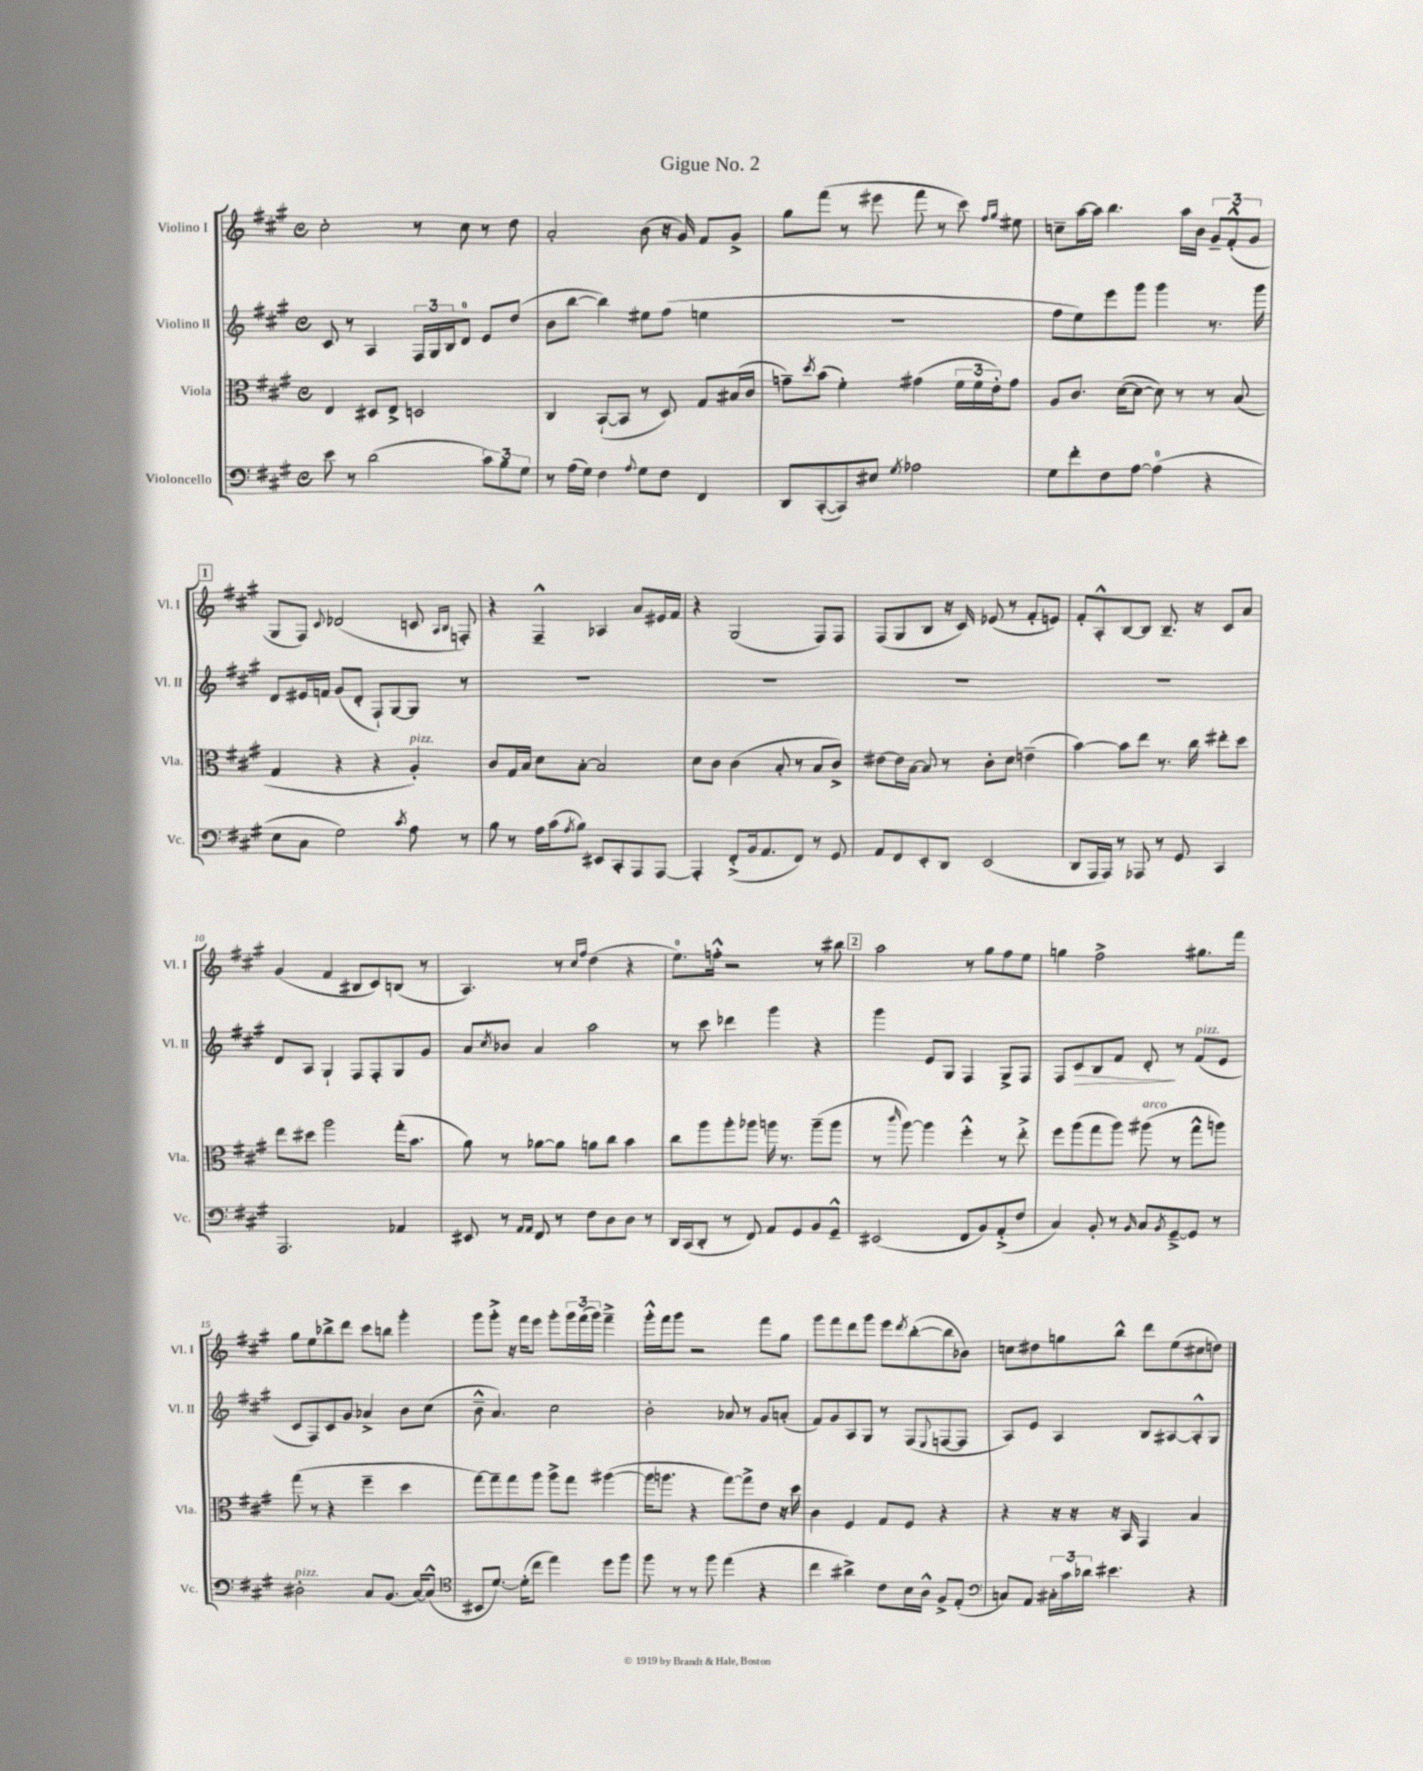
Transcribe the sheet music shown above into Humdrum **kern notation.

**kern	**kern	**kern	**dynam	**kern
*part4	*part3	*part2	*part2	*part1
*staff4	*staff3	*staff2	*staff2	*staff1
*I"Violoncello	*I"Viola	*I"Violino II	*	*I"Violino I
*I'Vc.	*I'Vla.	*I'Vl. II	*	*I'Vl. I
*clefF4	*clefC3	*clefG2	*	*clefG2
*k[f#c#g#]	*k[f#c#g#]	*k[f#c#g#]	*	*k[f#c#g#]
*M4/4	*M4/4	*M4/4	*	*M4/4
*met(c)	*met(c)	*met(c)	*	*met(c)
=1	=1	=1	=1	=1
8e\	4E/	8c#/	.	2cc#'\
8r	.	8r	.	.
(2d\	8D#X/L	4A/	.	.
.	8E^/J	.	.	.
.	2Dn/	24F#/LL	.	8r
.	.	24G#/	.	.
.	.	24B/J	.	.
.	.	8d/J	.	8cc#\
12c#\L)	.	8e/L	.	8r
12B\	.	.	.	.
.	.	(8dd/J	.	8dd\
12G#\J	.	.	.	.
=2	=2	=2	=2	=2
8r	4C#/	8b\L	.	2a'/
(16A\LL	.	[8bb\J	.	.
16G#\JJ)	.	.	.	.
4F#\	([8BB`/L	4bb\])	.	.
.	8BB/J]	.	.	.
8qqA/	.	.	.	.
8G#\L	8r	8ee#X\L	.	(8b\
8F#\J	8D/)	(8ff#\J	.	16r
.	.	.	.	16g#/)
4FF#/	8G#/L	4een\	.	8f#/L
.	(16B#X/L	.	.	8g#^/J
.	16c#/JJ	.	.	.
=3	=3	=3	=3	=3
8DD/L	8gn~\L)	1r	.	8gg#\L
.	8qdd/	.	.	.
([8CC#'/	(8b\J	.	.	(8fff#\J
8CC#/])	4f#'\)	.	.	8r
8E#X/J	.	.	.	8eee#X\
8qG#/	.	.	.	.
2A-X\	(4g#X\	.	.	8fff#\
.	.	.	.	8r
.	24f#\LL	.	.	8ccc#\)
.	24f#\	.	.	.
.	24e'\J)	.	.	.
.	.	.	.	16qqff#/LL
.	.	.	.	16qqgg#/JJ
.	8g#\J	.	.	8ee#X\
=4	=4	=4	=4	=4
8G#\L	8A/L	8ff#\L	.	8ccn~\L
8f#'\	8.c#/J	8ee\)	.	[16aa\L
.	.	.	.	16aa\JJ]
8F#\	.	8eee\	.	4.bb\
.	([16d\KL	.	.	.
[8A\J	8d\J_	8ggg#\J	.	.
(4A\]	8d\])	4ggg#\	.	.
.	8r	.	.	16aa\LL
.	.	.	.	16b\JJ
4r	8r	8.r	.	12g#~/L
.	.	.	.	(12f#'^^/
.	(8B/	.	.	.
.	.	.	.	12g#/J
.	.	16ggg#\	.	.
!!LO:LB:g=z
!!LO:REH:place=s1:t=1
=5	=5	=5	=5	=5
8E\L	4G#/	8d/L	.	8G#/L
8C#\J	.	16e#X/L	.	8F#/J)
.	.	16fn/JJ	.	.
.	.	.	.	8qqc#/
2G#\)	4r	(8g#/L	.	(2d-X/
.	.	8d'/J	.	.
.	4r	8F#`/L)	.	.
.	.	[8G#/	.	.
8qc#/	.	.	.	.
!	!LO:TX:a:i:t=pizz.	!	!	!
8A\	4A'/)	8G#/J]	.	8cn/
.	.	.	.	16qqA/LL
.	.	.	.	16qqB/JJ
8r	.	8r	.	8Fn'/)
=6	=6	=6	=6	=6
8B\	8c#/L	1r	.	4r
8r	16G#/L	.	.	.
.	16B/JJ	.	.	.
16A\LL	8d\L	.	.	4F#~^^/
(16c#\J	.	.	.	.
8qA/	.	.	.	.
8B\J)	[8B'\J	.	.	.
8EE#X/L	2B/]	.	.	4A-X/
8CC#'/	.	.	.	.
8AAA/	.	.	.	8a/L
[8AAA/J	.	.	.	16e#X/L
.	.	.	.	16f#/JJ
=7	=7	=7	=7	=7
4AAA'/]	8d\L	1r	.	4r
.	8c#\J	.	.	.
(8FF#'^/L	(4c#\	.	.	(2G#/
16BB/k	.	.	.	.
8.AA/	.	.	.	.
.	8B'/	.	.	.
8FF#/J)	8r	.	.	.
8r	8B/L	.	.	8F#/L)
8GG#/	8c#^/J)	.	.	8F#/J
=8	=8	=8	=8	=8
8AA/L	[8e#X\L	1r	.	(8F#/L
8FF#/	16e#\L]	.	.	8G#/
.	[16B\JJ	.	.	.
8EE'/	8B/]	.	.	8B/J
8DD/J	8r	.	.	16r
.	.	.	.	16c#/)
(2EE/	8c#'\L	.	.	(8e-X/
.	8d\J	.	.	8r
.	(4en~\	.	.	8f#'/L
.	.	.	.	8en/J)
=9	=9	=9	=9	=9
8DD/L	[4b\)	1r	.	8f#'/L
16AAA/L	.	.	.	8A'^^/
16AAA/JJ)	.	.	.	.
8r	8b\L]	.	.	[8B/
8AAA-X/	8ee\J	.	.	8B/J]
8r	8.r	.	.	8.B~/
8GG#/	.	.	.	.
.	16cc#\	.	.	16r
4CC#/	8ee#X'\L	.	.	8c#/L
.	8dd\J	.	.	8a/J
!!LO:LB:g=z
=10	=10	=10	=10	=10
2.AAA/	8ee\L	8d/L	.	(4g#/
.	8dd#X\J	8A/J	.	.
.	2aa\	4G#`/	.	4f#/
.	.	8F#/L	.	8B#X/L
.	.	8F#'/	.	8c#/)
4AA-X/	(16gg#'\KL	8G#/	.	(8Bn/J
.	8.b\J	.	.	.
.	.	8g#/J	.	8r
=11	=11	=11	=11	=11
8EE#X/	8a\)	8a/L	.	4.A/)
.	.	8qcc#/	.	.
8r	8r	8b-X/J	.	.
16qqAA/LL	.	.	.	.
16qqAA/JJ	.	.	.	.
8FF#/	[8a-X\L	4a/	.	.
8r	8a-\J]	.	.	8r
.	.	.	.	16qqcc#/LL
.	.	.	.	16qqff#/JJ
8F#\L	8an\L	2aa\	.	(4dd\
8D\	8cc#\J	.	.	.
8D\J	4b\	.	.	4r
8r	.	.	.	.
=12	=12	=12	=12	=12
16DD/LL	8cc#\L	8r	.	8.ee\L)
(16CC#/J	.	.	.	.
8DD'/J	8aa\	8ccc#\	.	.
.	.	.	.	16ffn'^^\Jk
8r	8aa'\	4ddd-X\	.	2r
8FF#/)	8aa-X\J	.	.	.
8AA/L	16aan\	4ggg#\	.	.
.	8.r	.	.	.
8GG#/	.	.	.	.
8BB/	(8aa~\L	4r	.	8r
8GG#~^^/J	8aa\J	.	.	8bb#X\
!!LO:REH:place=s1:t=2
=13	=13	=13	=13	=13
(2EE#X/	8r	4ggg#\	.	2aa\
.	16qqccc#/	.	.	.
.	[8aa\)	.	.	.
.	4aa\]	8e/L	.	.
.	.	8G#/J	.	.
8FF#/L	4ff#'^^\	4F#/	.	8r
8BB/)	.	.	.	8gg#\L
(8AA'^/	8r	8G#^/L	.	8ff#\
8F#/J	8ee'^\	8F#/J	.	8ee\J
=14	=14	=14	=14	=14
4C#/)	8ff#\L	8F#/L	.	4ggn\
!	!	!	!LO:HP:b	!
.	(8aa\	8c#/	>	.
8BB'/	8gg#\	8B/	.	2ff#^\
8r	8aa\J)	8f#/J	.	.
16qqBB/	.	.	.	.
!	!LO:TX:a:i:t=arco	!	!	!
8C#/L	(8aa#X\	8d'/	.	.
8qBB/	.	.	.	.
[8GG#~^/	8r	8r	]	.
!	!	!LO:TX:a:i:t=pizz.	!	!
8GG#/J]	8gg#^^\L	(8f#/L	.	8.gg#X\L
8r	8aan\J)	8e/J	.	.
.	.	.	.	16fff#\Jk
!!LO:LB:g=z
=15	=15	=15	=15	=15
!LO:TX:a:i:t=pizz.	!	!	!	!
2D#X'\	(8gg#\	8c#/L	.	8gg#\L
.	8r	8F#/)	.	8ee\
.	4r	8c#/	.	8bb-X^\
.	.	8g#/J	.	8ddd\J
8C#/L	4ff#~\	4a-X^/	.	8ccc#\L
(8.BB/J	.	.	.	8bbn\J
.	4dd\	8b\L	.	4ggg#'\
[16C#/KL)	.	.	.	.
(8C#^^/J]	.	(8cc#\J	.	.
=16	=16	=16	=16	=16
*clefC4	*	*	*	*
8BB#X/L	[8gg#\L)	8b~^^\	.	8ggg#\L
[8.d/J)	8gg#~\]	4.a/)	.	8ggg#'^\J
.	8gg#\	.	.	16r
(16d'\KL]	.	.	.	16fff#\KL
8cc#\J	8aa\J	.	.	8eee\J
4ee\)	8aa^\L	2cc#\	.	8ggg#'\L
.	8gg#\J	.	.	24ggg#\L
.	.	.	.	(24fff#\
.	.	.	.	24ggg#\JJ)
8dd\L	([4aa#X\	.	.	4fff#~^\
8ff#\J	.	.	.	.
=17	=17	=17	=17	=17
8ff#\	16aa#\KL]	2b'\	.	16ggg#'^^\LL
.	8.aan\J	.	.	16fff#\J
8r	.	.	.	8ggg#\J
8r	4r	.	.	2r
8ff#\	.	.	.	.
(4ee\	[8gg#\L)	8a-X/	.	.
.	8gg#^\]	8r	.	.
4r	8e\J	8g#/L	.	8fff#\L
.	16r	(8an'/J	.	8gg#\J
.	16dd\	.	.	.
=18	=18	=18	=18	=18
4cc#\	4c#\	8f#/L)	.	8ggg#\L
.	.	8g#/	.	8fff#\
4a#X^\)	4F#/	8A/	.	8ddd\
.	.	8G#/J	.	8ggg#\J
8c#\L	8G#/L	8r	.	8eee\L
.	.	.	.	8qddd/
16B\L	8F#/J	(8F#/L	.	([8bb'\
16A^^\JJ	.	.	.	.
.	.	8qqE/	.	.
8F#^/L	4r	[8Fn/	.	8bb\]
(8E'/J	.	8F/J]	.	8b-X\J)
=19	=19	=19	=19	=19
*clefF4	*	*	*	*
8Cn/L)	4r	8A/L)	.	8ccn\L
8AA/J	.	8e/J	.	8dd#X\
24C#X'\LL	16r	4A/	.	8ggn\
24c#\	.	.	.	.
.	16r	.	.	.
24d-X\JJ	.	.	.	.
4.e#X\	16r	.	.	8bb^^\J
.	16BB/	.	.	.
.	4GG#/	8B/L	.	8ddd\L
.	.	[8A#X/	.	(8ee\
4r	4B/	8A#'^^/]	.	8cc#X\
.	.	8G#/J	.	8ddn\J)
==	==	==	==	==
*-	*-	*-	*-	*-
